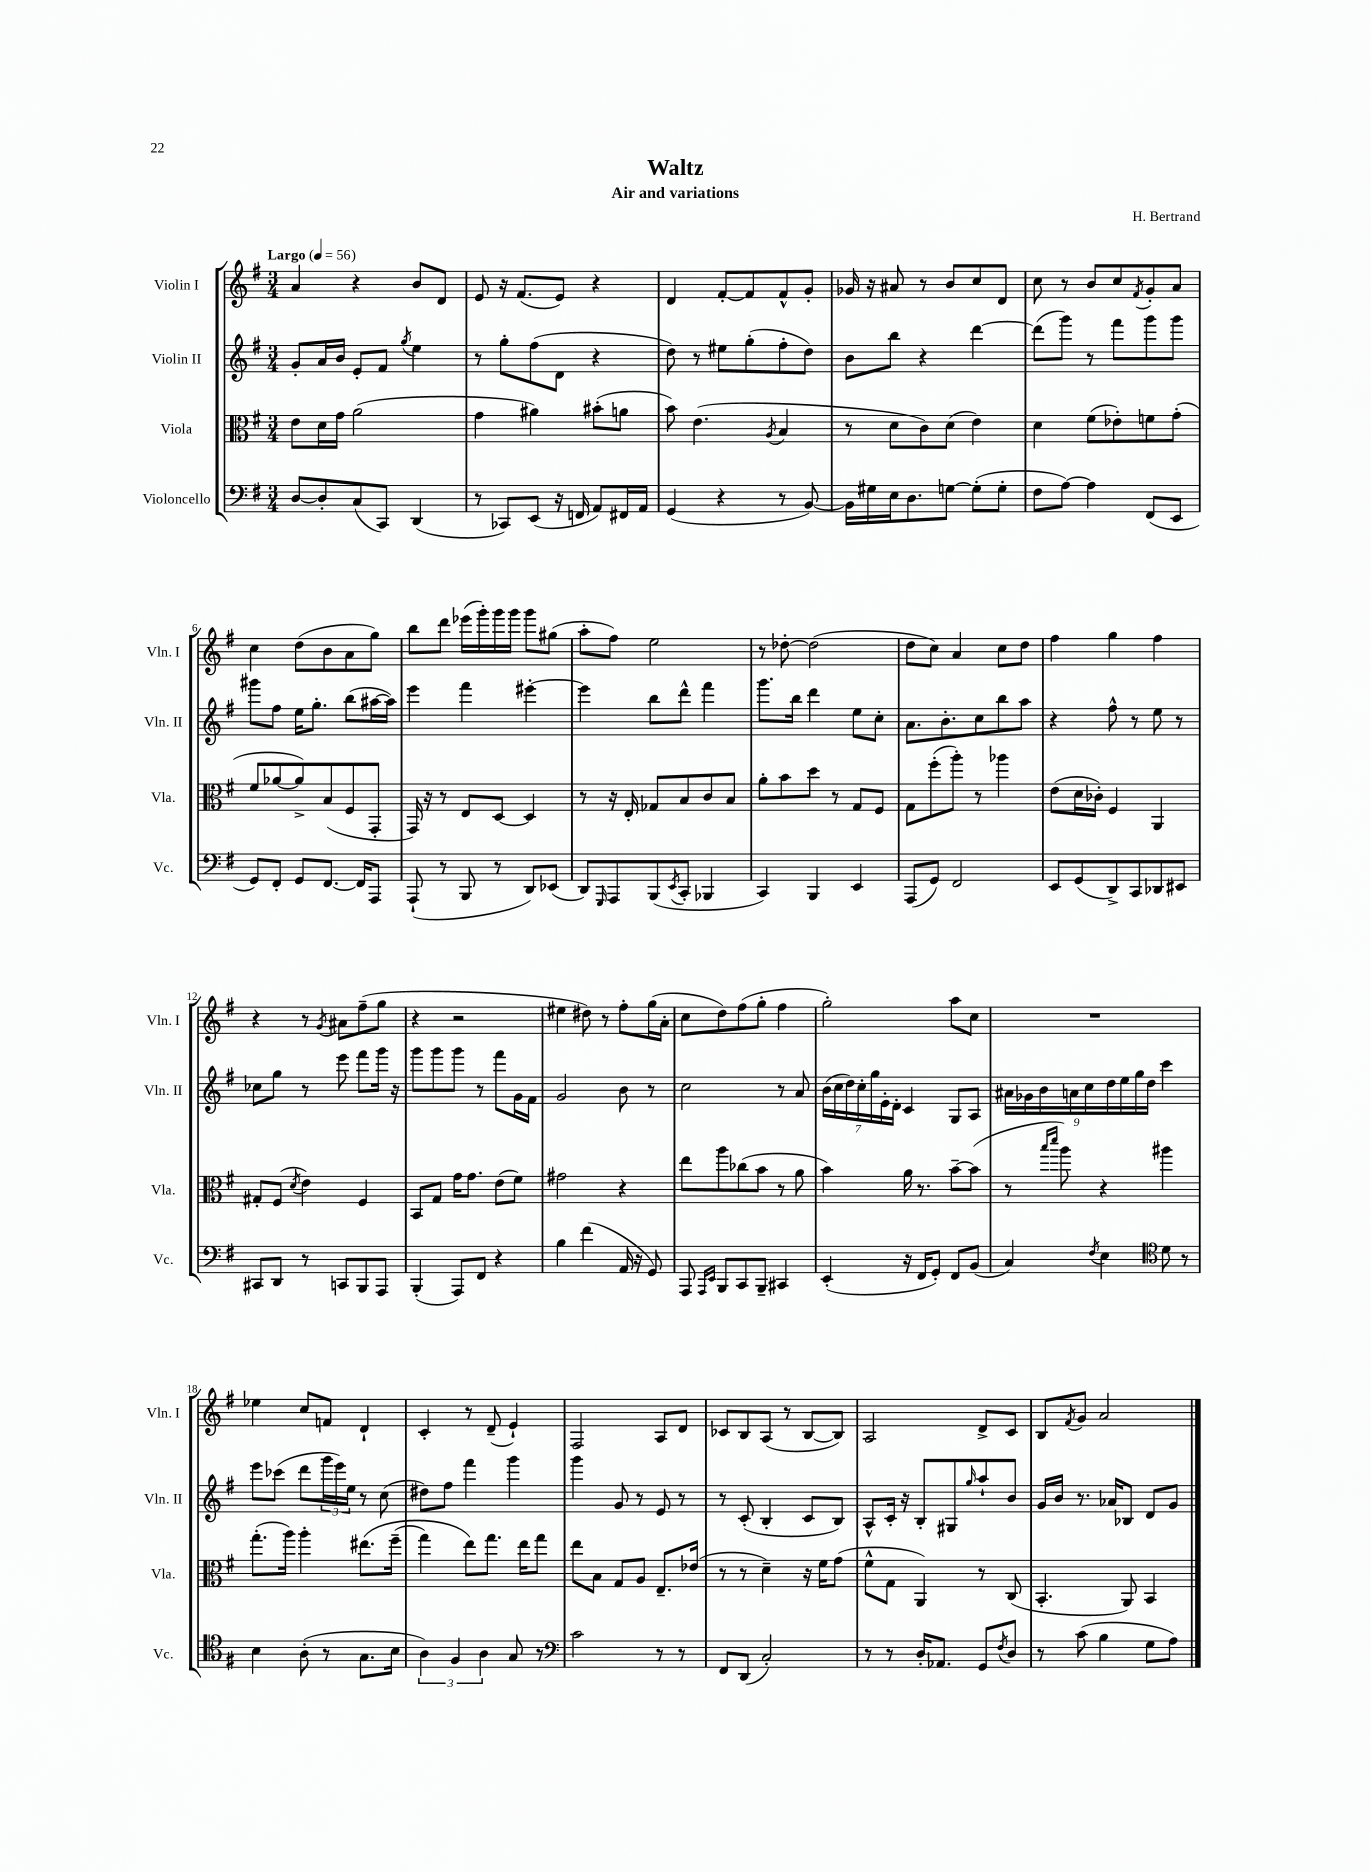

**kern	**kern	**kern	**kern
*part4	*part3	*part2	*part1
*staff4	*staff3	*staff2	*staff1
*I"Violoncello	*I"Viola	*I"Violin II	*I"Violin I
*I'Vc.	*I'Vla.	*I'Vln. II	*I'Vln. I
*clefF4	*clefC3	*clefG2	*clefG2
*k[f#]	*k[f#]	*k[f#]	*k[f#]
*M3/4	*M3/4	*M3/4	*M3/4
*MM56	*MM56	*MM56	*MM56
=1	=1	=1	=1
!	!	!	!LO:TX:a:B:t=Largo
[8D/L	8e\L	8g'/L	4a/
8D'/]	16d\L	16a/L	.
.	16g\JJ	16b/JJ	.
(8C/	(2a\	8e'/L	4r
8CC/J)	.	8f#/J	.
.	.	8qgg/	.
(4DD/	.	4ee\	8b/L
.	.	.	8d/J
=2	=2	=2	=2
8r	4g\	8r	8e/
8CC-X/L)	.	8gg'\L	16r
.	.	.	(8.f#/L
(8EE/J	4a#X\)	(8ff#\	.
16r	.	8d\J	8e/J)
16FFn/	.	.	.
8AA/L)	(8b#X'\L	4r	4r
16FF#X/L	8an\J	.	.
16AA/JJ	.	.	.
=3	=3	=3	=3
(4GG/	8b\)	8dd\)	4d/
.	(4.e\	8r	.
4r	.	8ee#X\L	[8f#'/L
.	.	(8gg'\	8f#/]
.	8qA/	.	.
8r	4B/	8ff#'\	8f#^^/
[8BB/)	.	8dd\J)	8g'/J
=4	=4	=4	=4
16BB\LL]	8r	8b\L	16g-X/
16G#X\	.	.	16r
16E\J	8d\L	8bb\J	8a#X/
8.D\	.	.	.
.	8c\)	4r	8r
[8Gn\J	(8d\J	.	8b/L
(8G'\L]	4e\)	[4ddd\	8cc/
8G'\J	.	.	8d/J
=5	=5	=5	=5
8F#\L	4d\	(8ddd\L]	8cc\
[8A\J)	.	8ggg\J)	8r
4A\]	(8f#\L	8r	8b/L
.	8e-X'\)	8fff#\L	8cc/
.	.	.	8qf#/
(8FF#/L	8fn\	8ggg\	8g'/
8EE/J	(8g'\J	8ggg\J	8a/J
!!LO:LB:g=z
=6	=6	=6	=6
8GG/L)	8f#/L	8ggg#X\L	4cc\
8FF#'/J	[8a-X/	8ff#\J	.
8GG/L	8a-^/])	16ee\KL	(8dd\L
.	.	8.gg'\J	.
[8.FF#/J	(8B/	.	8b\
.	8F#/	(8bb\L	8a\
16FF#/KL]	.	.	.
8AAA/J	8GG'/J	[16aa#X\L	8gg\J)
.	.	16aa#\JJ])	.
=7	=7	=7	=7
(8AAA`/	16GG/)	4eee\	8bb\L
.	16r	.	.
8r	8r	.	8ddd\J
8BBB/	8E/L	4fff#\	(16eee-X\LL
.	.	.	16ggg'\)
8r	[8D/J	.	16ggg\
.	.	.	16ggg\JJ
8DD/L)	4D/]	[4eee#X'\	8ggg\L
(8EE-X/J	.	.	(8gg#X\J
=8	=8	=8	=8
8DD/L)	8r	4eee#\]	8aa'\L
16qqGGG/	.	.	.
8AAA/	16r	.	8ff#\J)
.	16E'/	.	.
(8BBB/	8G-X/L	8bb\L	2ee\
8qEE/	.	.	.
8CC'/J	8B/	8ddd^^\J	.
4BBB-X/	8c/	4fff#\	.
.	8B/J	.	.
=9	=9	=9	=9
4CC/)	8a'\L	8.ggg\L	8r
.	8b\	.	[8dd-X'\
.	.	16bb\Jk	.
4BBB/	8dd\J	4ddd\	(2dd-\]
.	8r	.	.
4EE/	8G/L	8ee\L	.
.	8F#/J	8cc'\J	.
=10	=10	=10	=10
(8AAA/L	8G\L	8.a\L	8dd\L
8GG/J)	(8ff#'\	.	8cc\J)
.	.	8.b'\	.
2FF#/	8aa'\J)	.	4a/
.	8r	8cc\	.
.	4aa-X\	8bb\	8cc\L
.	.	8aa\J	8dd\J
=11	=11	=11	=11
8EE/L	(8e\L	4r	4ff#\
(8GG/	16d\L	.	.
.	16c-X'\JJ)	.	.
8DD^/)	4F#/	8ff#^^\	4gg\
8CC/	.	8r	.
8DD-X/	4AA/	8ee\	4ff#\
8EE#X/J	.	8r	.
!!LO:LB:g=z
=12	=12	=12	=12
8CC#X/L	8G#X'/L	8cc-X\L	4r
8DD/J	(8F#/J	8gg\J	.
.	8qd/	.	.
8r	4e\)	8r	8r
.	.	.	8qg/
8CCn/L	.	8eee\	8a#X\L
8BBB/	4F#/	8fff#\L	(8ff#~\
8AAA/J	.	16ggg\Jk	8gg\J
.	.	16r	.
=13	=13	=13	=13
(4BBB'/	8BB/L	8ggg\L	4r
.	8G/J	8ggg\	.
8AAA/L)	16g\KL	8ggg\J	2r
.	8.g\J	.	.
8FF#/J	.	8r	.
4r	(8e\L	8fff#\L	.
.	8f#\J)	16g\L	.
.	.	16f#\JJ	.
=14	=14	=14	=14
4B\	2g#X\	2g/	4ee#X\
(4f#\	.	.	8dd#X\)
.	.	.	8r
16AA/	4r	8b\	8ff#'\L
16r	.	.	.
8GG/)	.	8r	(16gg\L
.	.	.	16a'\JJ
=15	=15	=15	=15
8AAA/	8ee\L	2cc\	8cc\L
16qqAAA/LL	.	.	.
16qqEE/JJ	.	.	.
8BBB/L	8aa\	.	8dd\)
8CC/	(8cc-X\	.	(8ff#\
8BBB~/J	8b\J	.	8gg'\J
4CC#X/	8r	8r	4ff#\
.	8a\	8a/	.
=16	=16	=16	=16
(4EE'/	4b\)	(28b\LL	2gg'\)
.	.	28cc\	.
.	.	28dd\)	.
.	.	28cc'\	.
.	.	28gg\	.
.	.	28e'\	.
.	.	28d'\JJ	.
16r	16a\	4c/	.
16FF#/KL	8.r	.	.
8GG'/J)	.	.	.
8FF#/L	[8b~\L	8G/L	8aa\L
(8BB/J	(8b\J]	8A/J	8cc\J
=17	=17	=17	=17
4C/)	8r	18a#X\LL	2.r
.	.	18g-X\	.
.	.	18b\	.
.	16qqbb/LL	.	.
.	16qqddd/JJ	.	.
.	8aa\)	.	.
.	.	18an\	.
.	.	18cc\	.
8qF#/	.	.	.
4E\	4r	.	.
.	.	18dd\	.
.	.	18ee\	.
.	.	18gg\	.
.	.	18dd\JJ	.
*clefC4	*	*	*
8d\	4aa#X\	4ccc\	.
8r	.	.	.
!!LO:LB:g=z
=18	=18	=18	=18
4B\	(8.gg'\L	8eee\L	4ee-X\
.	.	(8ccc-X\J	.
.	16aa\Jk)	.	.
(8A'\	4aa'\	8ddd\L	8cc/L
8r	.	24ggg\L	8fn/J
.	.	24eee\)	.
.	.	24ee\JJ	.
8.G\L	(8.ee#X\L	8r	4d`/
.	.	(8cc\	.
16B\Jk	(16ff#~\Jk	.	.
=19	=19	=19	=19
6A\)	4gg\)	8dd#X\L)	4c'/
.	.	8ff#\J	.
6F#/	.	.	.
.	8ee\L)	4fff#\	8r
6A\	.	.	.
.	8.gg\J	.	(8d~/
8G/	.	4ggg\	4e`/)
.	16ee\KL	.	.
8r	8gg\J	.	.
=20	=20	=20	=20
*clefF4	*	*	*
2c\	8ee\L	4ggg\	2F#/
.	8B\J	.	.
.	8G/L	8g/	.
.	8A/J	8r	.
8r	8.E~/L	8e/	8A/L
8r	.	8r	8d/J
.	(16e-X/Jk	.	.
=21	=21	=21	=21
8FF#/L	8r	8r	8c-X/L
(8DD/J	8r	(8c'/	8B/
2C'/)	4d~\)	4B'/	(8A/J
.	.	.	8r
.	16r	8c/L	[8B/L
.	16f#\KL	.	.
.	(8g\J	8B/J)	8B/J])
=22	=22	=22	=22
8r	8f#^^\L	8A^^/L	2A/
8r	8G\J	16c'/Jk	.
.	.	16r	.
16D'/KL	4AA/)	8B'/L	.
8.AA-X/J	.	.	.
.	.	8G#X/	.
.	.	16qqgg/	.
8GG/L	8r	8aa`/	8d^/L
8qF#/	.	.	.
8D/J	(8C/	8b/J	8c/J
=23	=23	=23	=23
8r	4.BB'/	16g/LL	8B/L
.	.	16b/JJ	.
.	.	.	8qf#/
(8c\	.	8.r	8g/J
4B\	.	.	2a/
.	.	16a-X/KL	.
.	8AA/)	8B-X/J	.
8G\L	4BB/	8d/L	.
8A\J)	.	8g/J	.
==	==	==	==
*-	*-	*-	*-
